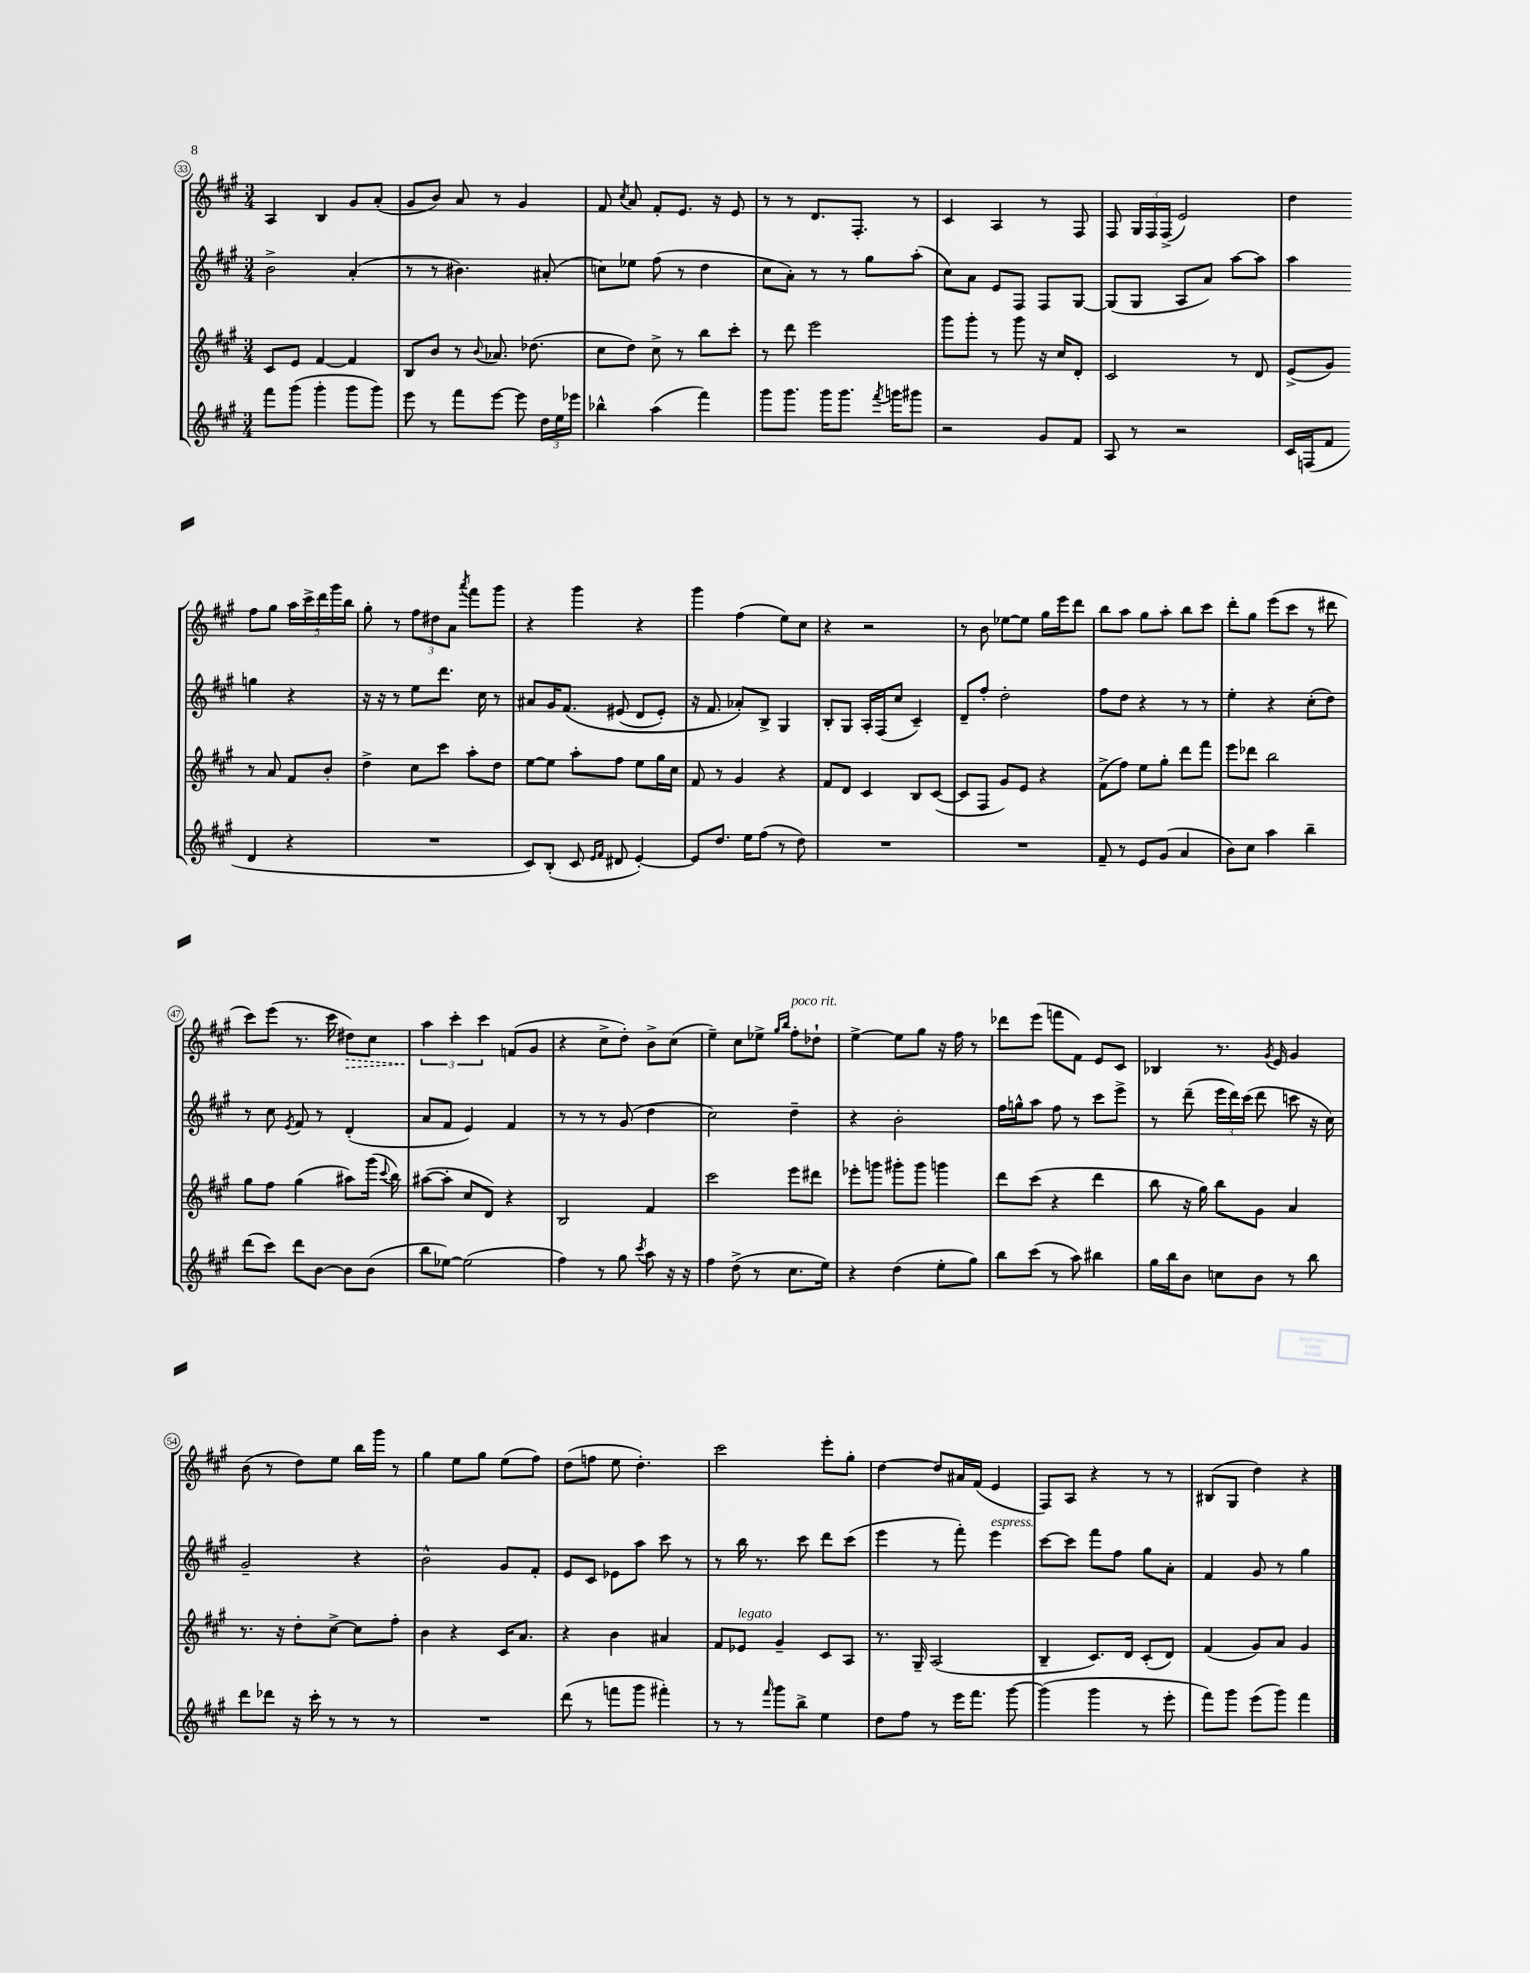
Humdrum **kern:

**kern	**kern	**kern	**kern	**dynam
*part4	*part3	*part2	*part1	*part1
*staff4	*staff3	*staff2	*staff1	*staff1
*clefG2	*clefG2	*clefG2	*clefG2	*
*k[f#c#g#]	*k[f#c#g#]	*k[f#c#g#]	*k[f#c#g#]	*
*M3/4	*M3/4	*M3/4	*M3/4	*
=33	=33	=33	=33	=33
8fff#\L	8c#/L	2b^\	4A/	.
(8ggg#\J	8e/J	.	.	.
4ggg#'\	[4f#/	.	4B/	.
8ggg#\L	4f#/]	(4a'/	8g#/L	.
8ggg#\J)	.	.	(8a'/J	.
=34	=34	=34	=34	=34
8eee\	8B/L	8r	8g#/L	.
8r	8b/J	8r	8b/J)	.
8fff#\L	8r	4.b#X\)	8a/	.
.	8qqb/	.	.	.
[8eee\J	8.a-X/	.	8r	.
8eee\]	.	.	4g#/	.
.	(8.dd-X\	.	.	.
24dd\LL	.	(8a#X'/	.	.
24ee\	.	.	.	.
24eee-X\JJ	.	.	.	.
=35	=35	=35	=35	=35
4bb-X^^\	8cc#\L	8ccn\L)	8f#/	.
.	.	.	8qcc#/	.
.	8dd\J)	8ee-X\J	8a/	.
(4aa\	8cc#^\	(8ff#\	8f#'/L	.
.	8r	8r	8.e/J	.
4fff#\)	8bb\L	4dd\	.	.
.	.	.	16r	.
.	8ccc#'\J	.	8e/	.
=36	=36	=36	=36	=36
8ggg#\L	8r	8cc#\L	8r	.
8.ggg#\J	8ddd\	8a'\J)	8r	.
.	2eee\	8r	8.d/L	.
16ggg#\KL	.	.	.	.
8.ggg#\J	.	8r	.	.
.	.	.	8.F#'/J	.
.	.	8gg#\L	.	.
8qfff#/	.	.	.	.
16gggn\KL	.	.	.	.
8ggg#X\J	.	(8aa'\J	8r	.
=37	=37	=37	=37	=37
2r	8ggg#\L	8cc#\L)	4c#/	.
.	8ggg#'\J	8a\J	.	.
.	8r	8e/L	4A/	.
.	8ggg#\	8F#/J	.	.
8g#/L	16r	8F#/L	8r	.
.	16cc#/KL	.	.	.
8f#/J	8d'/J	[8G#/J	8F#/	.
=38	=38	=38	=38	=38
8A/	2c#/	(8G#/L]	8F#/	.
8r	.	8G#/J	24G#/LL	.
.	.	.	24F#/	.
.	.	.	(24F#^/JJ	.
2r	.	8A/L	2e/)	.
.	.	8a/J)	.	.
.	8r	[8aa\L	.	.
.	8d/	8aa\J]	.	.
=39	=39	=39	=39	=39
16c#/LL	(8e^/L	4aa\	4dd\	.
(16Fn/J	.	.	.	.
8f#/J	8g#/J)	.	.	.
4d/	8r	4ggn\	8ff#\L	.
.	8a/	.	8gg#\J	.
4r	8f#/L	4r	20aa\LL	.
.	.	.	20ccc#^\	.
.	.	.	20ddd\	.
.	8b'/J	.	.	.
.	.	.	20ggg#\	.
.	.	.	20bb\JJ	.
!!LO:LB:g=z
=40	=40	=40	=40	=40
2.r	4dd^\	16r	8gg#'\	.
.	.	16r	.	.
.	.	8r	8r	.
.	8cc#\L	8ee\L	12ff#\L	.
.	.	.	12dd#X\	.
.	8ccc#\J	8.ddd\J	.	.
.	.	.	12a\J	.
.	.	.	8qaaa/	.
.	8aa'\L	.	8fff#\L	.
.	.	16cc#\	.	.
.	8dd\J	8r	8ggg#\J	.
=41	=41	=41	=41	=41
8c#/L)	[8ee\L	8a#X/L	4r	.
(8B'/J	8ee\J]	16g#/K	.	.
.	.	(8.f#/J	.	.
8c#/	8aa'\L	.	4ggg#\	.
16qqe/LL	.	.	.	.
16qqf#/JJ	.	.	.	.
8d#X/	8ff#\J	(8e#X/	.	.
[4e'/)	8ee\L	8d/L	4r	.
.	16gg#\L	8e#'/J)	.	.
.	16cc#\JJ	.	.	.
=42	=42	=42	=42	=42
8e/L]	8f#/	16r	4ggg#\	.
.	.	8.f#/	.	.
8.dd/J	8r	.	.	.
.	4g#/	8a-X'/L)	(4ff#\	.
16ee\KL	.	.	.	.
(8ff#\J	.	8B^/J	.	.
8r	4r	4G#/	8ee\L)	.
8dd\)	.	.	8cc#\J	.
=43	=43	=43	=43	=43
2.r	8f#/L	8B'/L	4r	.
.	8d/J	8G#/J	.	.
.	4c#/	16A'/LL	2r	.
.	.	(16F#/J	.	.
.	.	8cc#/J	.	.
.	8B/L	4c#~/)	.	.
.	([8c#/J	.	.	.
=44	=44	=44	=44	=44
2.r	8c#/L]	8d~/L	8r	.
.	8F#/J	8ff#'/J	8b\	.
.	8g#/L)	2dd'\	[8ee-X\L	.
.	8e/J	.	8ee-\J]	.
.	4r	.	16gg#\LL	.
.	.	.	16eee\J	.
.	.	.	8ddd\J	.
=45	=45	=45	=45	=45
8f#~/	(8f#^\L	8ff#\L	8bb\L	.
8r	8ff#\J)	8dd\J	8aa\J	.
8e/L	8ee\L	4r	8gg#\L	.
(8g#/J	8gg#'\J	.	8aa'\J	.
4a/	8ddd\L	8r	8bb\L	.
.	8fff#\J	8r	8ccc#\J	.
=46	=46	=46	=46	=46
8b\L)	8eee\L	4ee'\	8ddd'\L	.
8cc#\J	8ddd-X\J	.	8gg#\J	.
4aa\	2bb\	4r	(8eee\L	.
.	.	.	8ccc#\J	.
4bb~\	.	(8cc#'\L	8r	.
.	.	8dd\J)	8ddd#X\	.
!!LO:LB:g=z
=47	=47	=47	=47	=47
(8ddd\L	8gg#\L	8r	8ccc#\L)	.
8ccc#\J)	8ff#\J	8cc#\	(8eee\J	.
.	.	8qe/	.	.
8ddd\L	(4gg#\	8f#/	8.r	.
[8b\J	.	8r	.	.
.	.	.	16ccc#\	.
!	!	!	!	!LO:HP:b
8b\L]	8aa#X\L)	(4d'/	8dd#X\L)	>
(8b\J	(16ggg#\Jk	.	8cc#\J	.
.	8qqccc#/	.	.	.
.	16bb\)	.	.	.
=48	=48	=48	=48	=48
8bb\L	([8aa#X\L	8a/L	6aa\	.
[8ee-X\J)	8aa#'\J]	8f#/J	.	.
.	.	.	6ccc#'\	]
(2ee-\]	8cc#/L	4e/)	.	.
.	.	.	6ccc#\	.
.	8d/J)	.	.	.
.	4r	4f#/	(8fn/L	.
.	.	.	8g#/J	.
=49	=49	=49	=49	=49
4ff#\)	2B/	8r	4r	.
.	.	8r	.	.
8r	.	8r	8cc#^\L	.
8gg#\	.	(8g#/	8dd'\J)	.
8qccc#/	.	.	.	.
8aa\	4f#/	4dd\	8b^\L	.
16r	.	.	(8cc#\J	.
16r	.	.	.	.
=50	=50	=50	=50	=50
4ff#\	2ccc#\	2cc#\)	4ee~\)	.
(8dd^\	.	.	8cc#\L	.
8r	.	.	8ee-X^\J	.
.	.	.	16qqgg#/LL	.
.	.	.	16qqbb/JJ	.
!	!	!	!LO:TX:a:i:t=poco rit.	!
8.cc#\L	8eee\L	4dd~\	8ff#'\L	.
.	8ddd#X\J	.	8dd-X`\J	.
16ee\Jk)	.	.	.	.
=51	=51	=51	=51	=51
4r	8eee-X'\L	4r	[4ee^\	.
.	8gggn\J	.	.	.
(4dd\	8ggg#X'\L	2b'\	8ee\L]	.
.	8ggg#\J	.	8gg#\J	.
8ee'\L	4gggn\	.	16r	.
.	.	.	16ff#\	.
8gg#\J)	.	.	8r	.
=52	=52	=52	=52	=52
8bb\L	8ddd\L	16ff#\LL	8ddd-X\L	.
.	.	16ggn^^\J	.	.
(8ccc#\J	(8ccc#\J	8aa\J	(8eee\J	.
8r	4r	8ff#\	8fffn\L	.
8aa\)	.	8r	8f#\J)	.
4bb#X\	4ddd\	8ccc#\L	8e/L	.
.	.	8eee^\J	8c#/J	.
=53	=53	=53	=53	=53
16gg#\LL	8bb\	8r	4B-X/	.
16bb\J	.	.	.	.
8b\J	16r	(8ddd~\	.	.
.	16gg#\)	.	.	.
8ccn\L	8bb\L	24eee\LL	8.r	.
.	.	24ddd\)	.	.
.	.	(24ccc#\JJ	.	.
8b\J	8g#\J	8ddd\	.	.
.	.	.	8qg#/	.
.	.	.	16e/	.
8r	4a/	8cccn\	4g#/	.
8bb\	.	16r	.	.
.	.	16cc#\)	.	.
!!LO:LB:g=z
=54	=54	=54	=54	=54
8ddd\L	8.r	2g#~/	(8b\	.
8ddd-X\J	.	.	8r	.
.	16r	.	.	.
16r	8dd'\L	.	8dd\L)	.
16ccc#'\	.	.	.	.
8r	[8cc#^\J	.	8ee\J	.
8r	8cc#\L]	4r	16bb\LL	.
.	.	.	16ggg#\JJ	.
8r	8ff#'\J	.	8r	.
=55	=55	=55	=55	=55
2.r	4b\	2b^^\	4gg#\	.
.	4r	.	8ee\L	.
.	.	.	8gg#\J	.
.	16c#/KL	8g#/L	(8ee\L	.
.	8.a/J	.	.	.
.	.	8f#'/J	8ff#\J)	.
=56	=56	=56	=56	=56
(8ddd\	4r	8e/L	(8dd\L	.
8r	.	8c#/J	8ffn\J	.
8fffn\L	4b\	8e-X\L	8ee\	.
8ggg#\J	.	8aa\J	4.dd'\)	.
4fff#X'\)	4a#X/	8ccc#\	.	.
.	.	8r	.	.
=57	=57	=57	=57	=57
8r	8f#/L	8r	2ccc#\	.
!	!LO:TX:a:i:t=legato	!	!	!
8r	8e-X/J	16bb\	.	.
.	.	8.r	.	.
16qqfff#/	.	.	.	.
8ggg#\L	4g#~/	.	.	.
8bb^\J	.	8ccc#\	.	.
4ee\	8c#/L	8ddd\L	8eee'\L	.
.	8A/J	(8ccc#\J	8gg#'\J	.
=58	=58	=58	=58	=58
8dd\L	8.r	4eee\	[4dd\	.
8ff#\J	.	.	.	.
.	16G#~/	.	.	.
8r	(2A/	8r	8dd/L]	.
16eee\KL	.	8fff#'\)	16a#X/L	.
8.fff#\J	.	.	(16f#/JJ	.
!	!	!LO:TX:a:i:t=espress.	!	!
.	.	4eee\	4e/	.
[8ggg#\	.	.	.	.
=59	=59	=59	=59	=59
(4ggg#\]	4B~/	[8ccc#\L	8F#/L)	.
.	.	8ccc#\J]	8A/J	.
4ggg#\	8.c#/L)	8fff#\L	4r	.
.	.	8ff#\J	.	.
.	16d/Jk	.	.	.
8r	(8c#'/L	8gg#\L	8r	.
8eee'\	8d/J)	8a'\J	8r	.
=60	=60	=60	=60	=60
8fff#\L)	(4f#/	4f#/	(8B#X/L	.
8ggg#\J	.	.	8G#/J	.
(8eee\L	8g#/L)	8g#/	4dd\)	.
8ggg#\J)	8a/J	8r	.	.
4fff#\	4g#/	4gg#\	4r	.
==	==	==	==	==
*-	*-	*-	*-	*-
